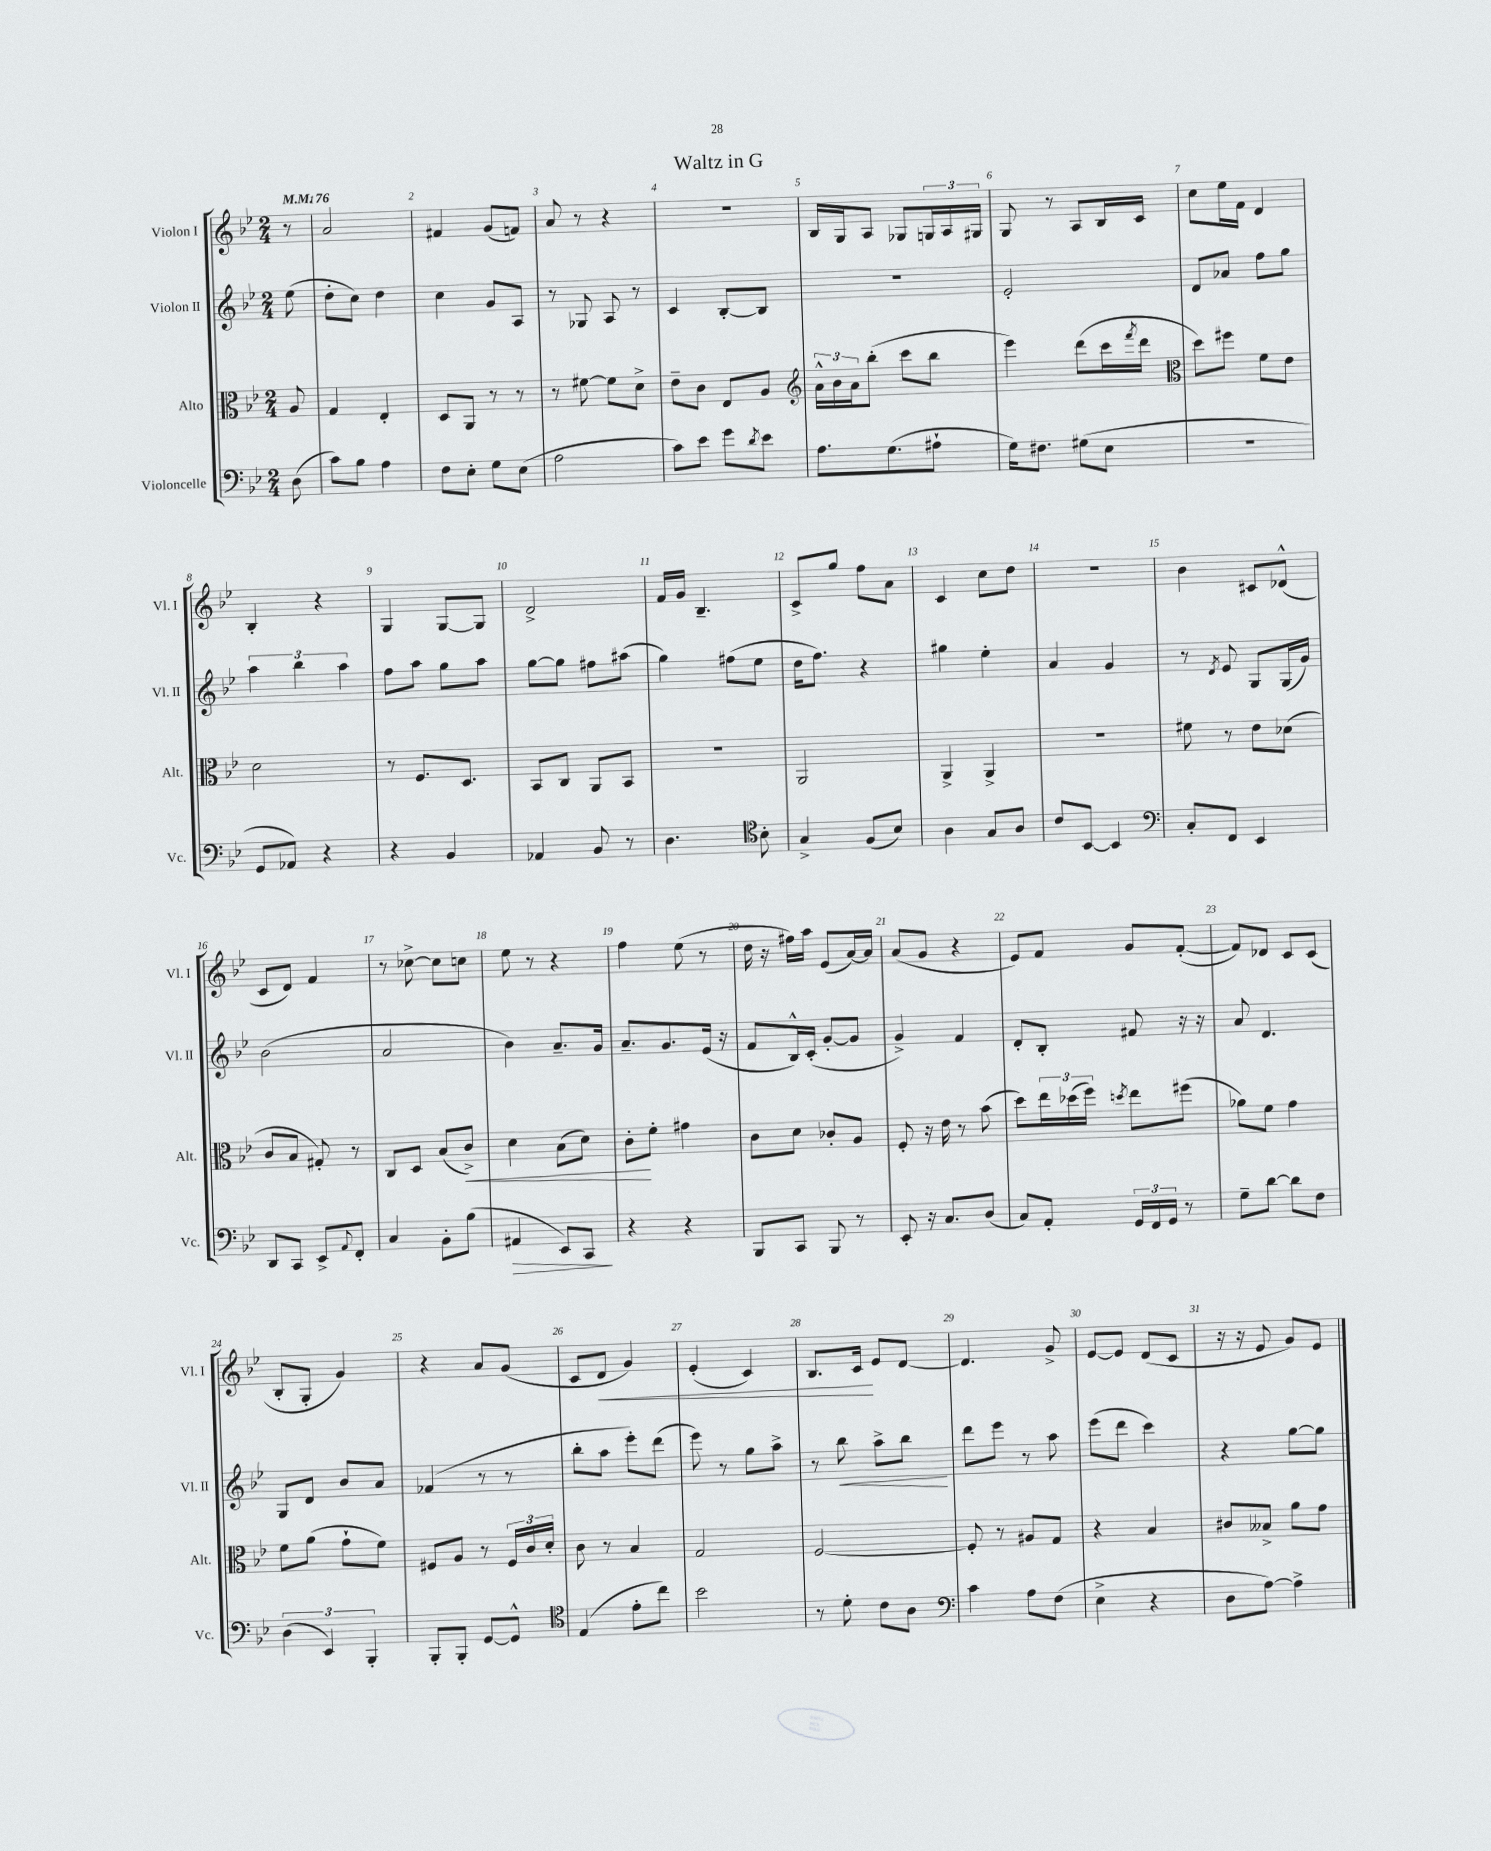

**kern	**kern	**kern	**kern
*staff4	*staff3	*staff2	*staff1
*clefF4	*clefC3	*clefG2	*clefG2
*k[b-e-]	*k[b-e-]	*k[b-e-]	*k[b-e-]
*M2/4	*M2/4	*M2/4	*M2/4
*MM76	*MM76	*MM76	*MM76
(8D	8A	(8ee-	8r
=	=	=	=
8c)	4G	8dd'	2a
8B-	.	8cc)	.
4A	4E-'	4dd	.
=	=	=	=
8F	8D	4cc	4f#
8E-'	8AA	.	.
8G	8r	8g	(8g
(8E-	8r	8A	8f)
=	=	=	=
2A	8r	8r	8a
.	[8f#	8G-	8r
.	8f#]	8A	4r
.	8d^	8r	.
=	=	=	=
8c)	8e-~	4c	2r
8e-	8c	.	.
8g	8E-	[8B-'	.
8qd	.	.	.
8e-	8A	8B-]	.
=	=	=	=
*	*clefG2	*	*
8.A	24a^^	2r	16B-
.	24b-	.	.
.	.	.	16G
.	24a	.	.
.	(8bb-'	.	8A
(8.G	.	.	.
.	8ccc	.	8G-
8A#`	8bb-	.	24G
.	.	.	24A
.	.	.	24G#
=	=	=	=
16G)	4eee-)	2e-'	8G
8.F#	.	.	.
.	.	.	8r
(8G#	(8ddd	.	8A
8E-	16ccc	.	16B-
.	8qfff	.	.
.	16ddd	.	16c
=	=	=	=
*	*clefC3	*	*
2r	8dd)	8d	8cc
.	8ff#	8a-	16ee-
.	.	.	16f
.	8f	8ff	4d
.	8e-	8gg	.
=	=	=	=
8GG	2d	6aa	4B-'
8AA-)	.	.	.
.	.	6bb-	.
4r	.	.	4r
.	.	6aa	.
=	=	=	=
4r	8r	8ff	4G
.	8.F	8aa	.
4BB-	.	8gg	[8G
.	8.D	.	.
.	.	8aa	8G]
=	=	=	=
4AA-	8BB-	[8gg	2d^
.	8C	8gg]	.
8BB-	8AA	8ff#	.
8r	8BB-	(8aa#	.
=	=	=	=
4.D	2r	4gg)	16f
.	.	.	16g
.	.	.	4.B-~
.	.	(8ff#	.
*clefC4	*	*	*
8B-'	.	8ee-	.
=	=	=	=
4G^	2AA	16dd	8c^
.	.	8.ff)	.
.	.	.	8gg
(8F	.	4r	8ff
8B-)	.	.	8a
=	=	=	=
4A	4AA^	4gg#	4c
8G	4AA^	4ee-'	8cc
8A	.	.	8dd
=	=	=	=
8c	2r	4a	2r
[8BB-	.	.	.
4BB-]	.	4g	.
=	=	=	=
*clefF4	*	*	*
8C'	8f#	8r	4b-
.	.	8qd	.
8FF	8r	8e-	.
4EE-	8e-	8G	8c#
.	(8d-	(16G	(8d-^^
.	.	16g)	.
=	=	=	=
8DD	8c	(2b-	8c
8CC	8B-	.	8d)
8EE-^	8G#')	.	4f
8qqAA	.	.	.
8FF'	8r	.	.
=	=	=	=
4C	8C	2a	8r
.	8D	.	[8cc-^
8BB-'	(8B-	.	8cc-]
(8B-	8c^)	.	8cc
=	=	=	=
4AA#	4d	4b-)	8ee-
.	.	.	8r
8EE-)	(8B-	8.a~	4r
8CC	8d)	.	.
.	.	16g	.
=	=	=	=
4r	8c'	8.a~	4ff
.	8f'	.	.
.	.	8.g	.
4r	4g#	.	(8ee-
.	.	(16e-	8r
.	.	16r	.
=	=	=	=
8BBB-	8c	8f	16dd
.	.	.	16r
8CC	8d	16B-^^)	16ff#)
.	.	(16c'	16aa
8BBB-	8c-'	[8g'	(8e-
8r	8A	8g]	[16a)
.	.	.	16a]
=	=	=	=
8EE-'	8F'	4g^)	(8a
16r	16r	.	8g
8.C	16e-	.	.
.	8r	4f	4r
(8D	(8b-	.	.
=	=	=	=
8C)	8dd)	8d'	8e-)
8AA'	24ee-	8B-'	8f
.	(24dd-	.	.
.	24ff)	.	.
.	8qdd	.	.
24GG	8ee-	8f#	8g
24FF	.	.	.
24GG	.	.	.
8r	(8ff#	16r	([8f'
.	.	16r	.
=	=	=	=
8G~	8a-)	8a	8f])
[8d	8f	4.d	8d-
8d]	4g	.	8c
8F	.	.	(8c
=	=	=	=
(6D	8f	8G	8B-'
.	(8a	8d	8G'
6EE-)	.	.	.
.	8g`	8b-	4g)
6BBB-'	.	.	.
.	8f)	8a	.
=	=	=	=
8BBB-'	8F#	(4f-	4r
8BBB-'	8A	.	.
[8GG	8r	8r	8a
8GG^^]	24F#	8r	(8g
.	24c	.	.
.	24d'	.	.
=	=	=	=
*clefC4	*	*	*
(4E-	8c	8bb-'	8c
.	8r	8aa	8d
8e-'	4B-	8eee-')	4g)
8cc)	.	(8ddd	.
=	=	=	=
2b-	2G	8eee-)	(4e-'
.	.	8r	.
.	.	8gg	4c)
.	.	8aa^	.
=	=	=	=
8r	[2F	8r	8.B-
8d'	.	8bb-	.
.	.	.	16c
8c	.	8aa^	8e-
8A	.	8bb-	[8d
=	=	=	=
*clefF4	*	*	*
4c	8F']	8ddd	4.d]
.	8r	8eee-	.
8A	8A#	8r	.
(8F	8G	8aa	8g^
=	=	=	=
4E-^	4r	(8eee-	[8e-
.	.	8ddd	8e-]
4r	4B-	4ccc)	(8d
.	.	.	8c
=	=	=	=
8D	8c#	4r	16r
.	.	.	16r
[8A)	8B--^	.	8e-
4A^]	8a	[8gg	8g)
.	8g	8gg]	8e-
==	==	==	==
*-	*-	*-	*-
